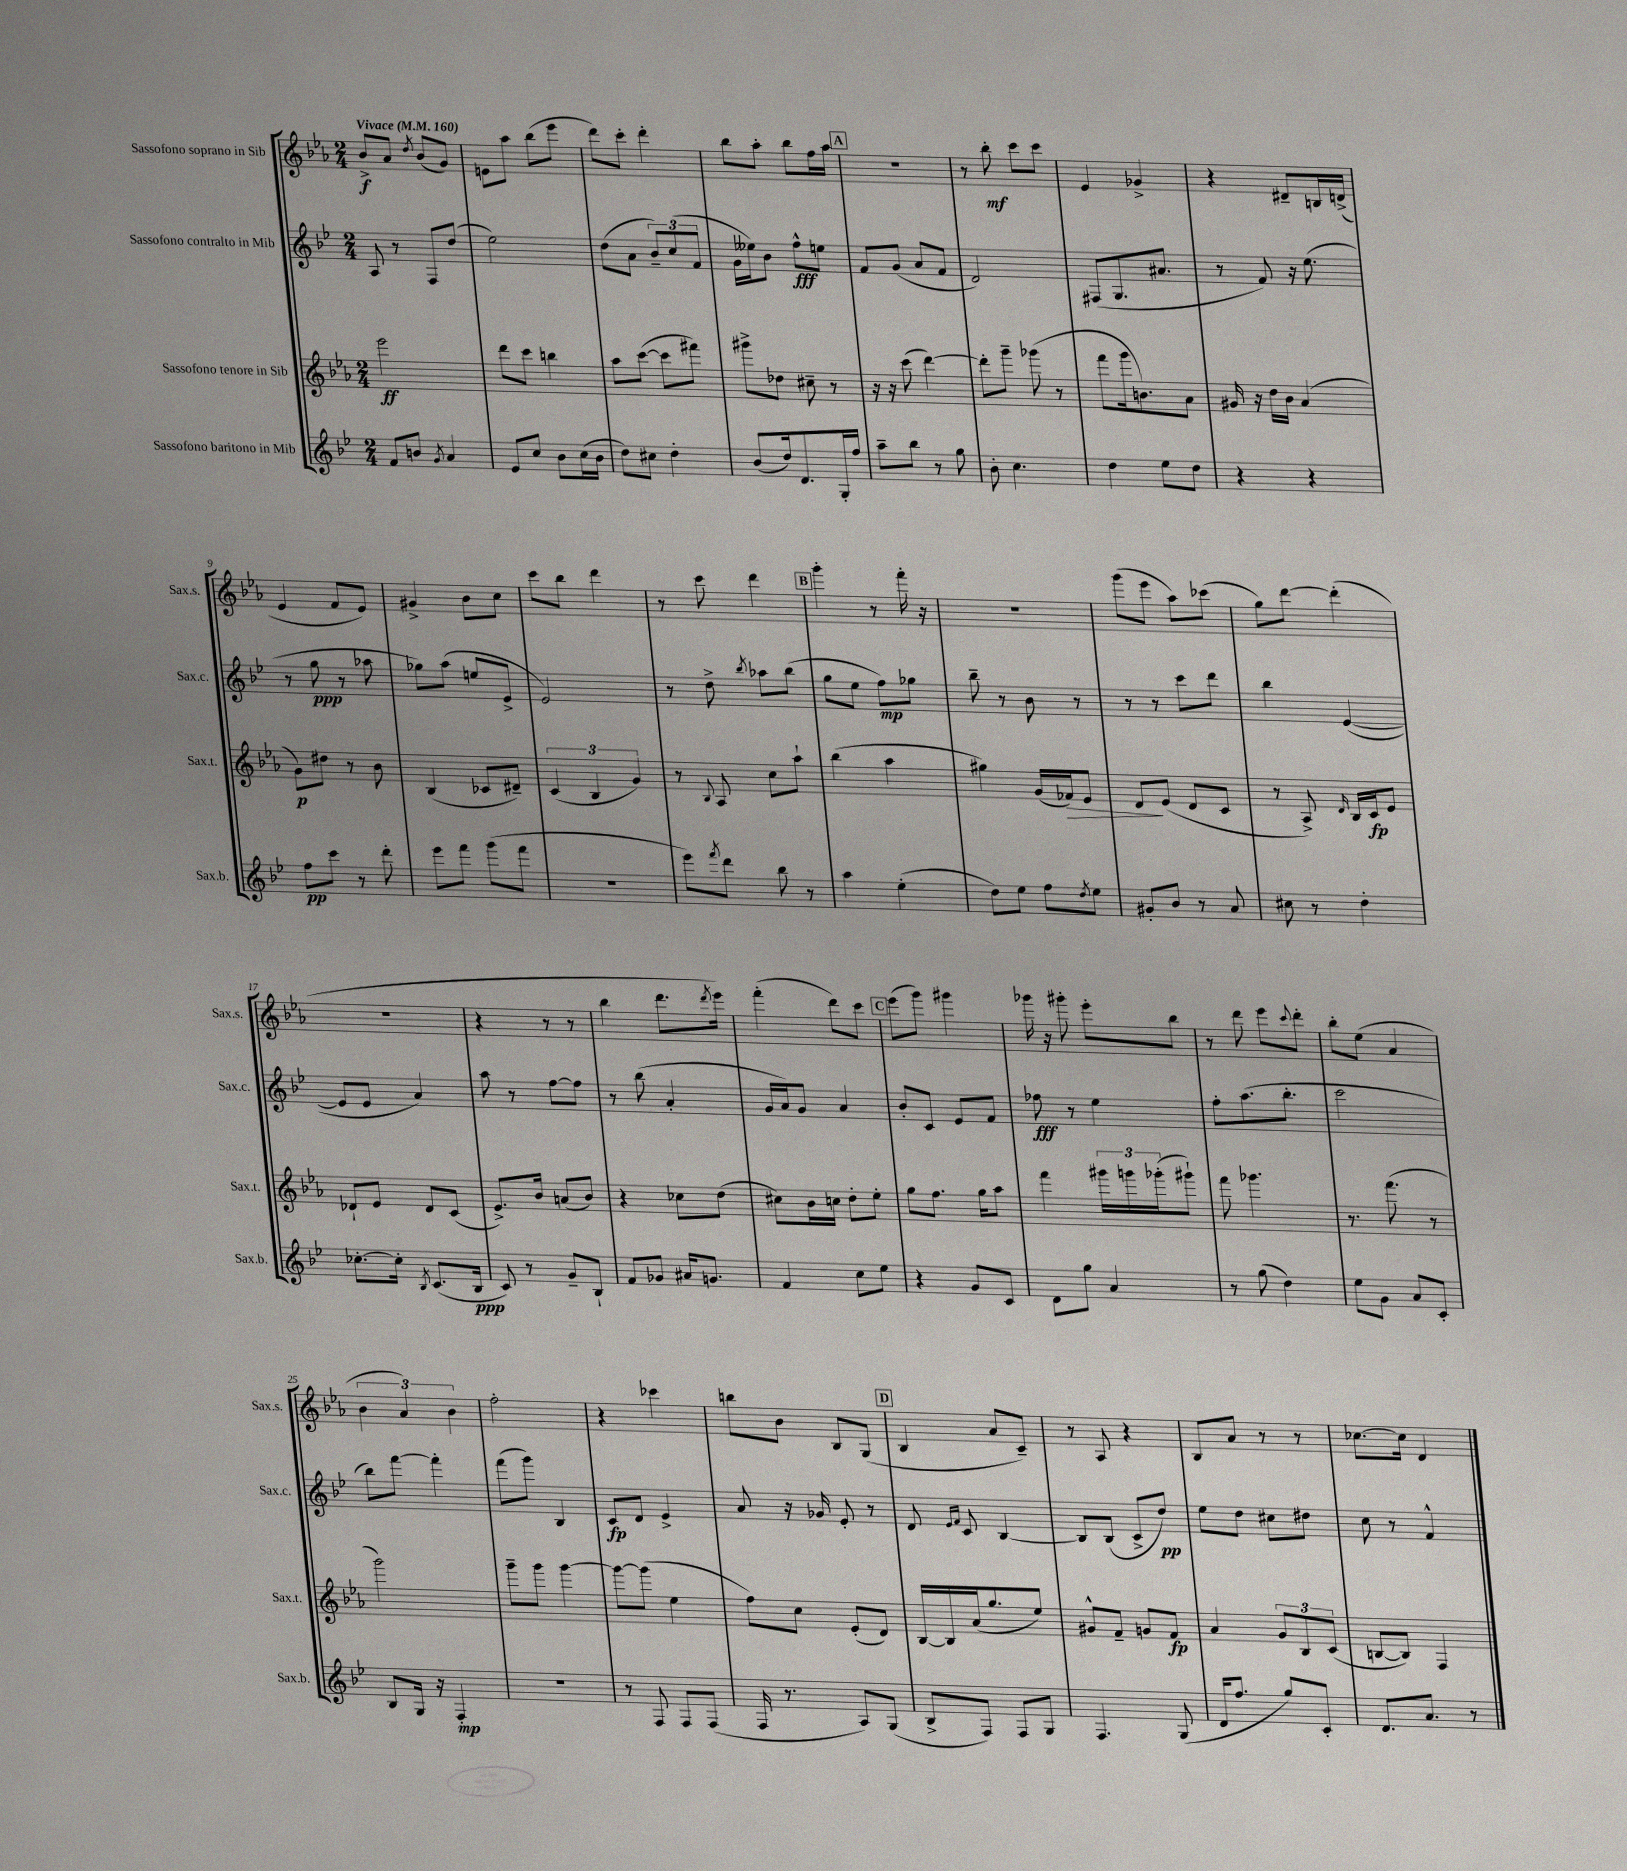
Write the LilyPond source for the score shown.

<<
\new StaffGroup <<
\new Staff = "s0" \with { instrumentName = "Sassofono soprano in Sib" shortInstrumentName = "Sax.s." } {
    \clef treble \key ees \major \numericTimeSignature \time 2/4 \tempo "Vivace" 4 = 160
    bes'8->\f aes'8 \acciaccatura { d''8 } bes'8( g'8) |
    e'8 aes''8 bes''8( ees'''8 |
    d'''8) c'''8-. d'''4-. |
    bes''8 aes''8-. bes''8 f''16 aes''16 |
    \mark \markup { \box "A" } R2 |
    r8 bes''8-.\mf c'''8 c'''8 |
    ees'4 ges'4-> |
    r4 dis'8-- b16 d'16->( |
    ees'4 f'8 ees'8) |
    gis'4-> bes'8 c''8 |
    c'''8 bes''8 d'''4 |
    r8 c'''8 d'''4 |
    \mark \markup { \box "B" } g'''4-. r8 f'''16-. r16 |
    R2 |
    g'''8( ees'''8 aes''8) ces'''8( |
    g''8) d'''8~ d'''4-.( |
    R2 |
    r4 r8 r8 |
    bes''4 d'''8. \acciaccatura { d'''8 } ees'''16) |
    f'''4-.( d'''8) c'''8 |
    \mark \markup { \box "C" } ees'''8( g'''8) gis'''4 |
    ges'''16 r16 gis'''8-. ees'''8-. bes''8 |
    r8 d'''8 ees'''8 \appoggiatura { c'''8 } d'''8-. |
    bes''8-. ees''8( aes'4 |
    \tuplet 3/2 { bes'4 aes'4) bes'4 } |
    f''2-. |
    r4 ces'''4 |
    b''8 bes'8 bes8 g8( |
    \mark \markup { \box "D" } bes4 aes'8 c'8--) |
    r8 aes8 r4 |
    bes8 aes'8 r8 r8 |
    ces''8.~ ces''16 d'4 \bar "|." |
}
\new Staff = "s1" \with { instrumentName = "Sassofono contralto in Mib" shortInstrumentName = "Sax.c." } {
    \clef treble \key bes \major \numericTimeSignature \time 2/4
    a8 r8 f8 d''8( |
    ees''2) |
    d''8( a'8 \tuplet 3/2 { bes'8--) c''8( f'8 } |
    g'16 eeses''16) bes'8 f''8-^\fff e''8 |
    \mark \markup { \box "A" } f'8 g'8( a'8 f'8 |
    d'2) |
    fis8( g8. ais'8. |
    r8 f'8) r16 ees''8.( |
    r8 g''8\ppp r8 aes''8 |
    ges''8) a''8( e''8 ees'8-> |
    ees'2) |
    r8 d''8-> \acciaccatura { bes''8 } aes''8 bes''8( |
    \mark \markup { \box "B" } g''8 ees''8 f''8\mp) ges''8 |
    bes''8-- r8 bes'8 r8 |
    r8 r8 c'''8 d'''8 |
    bes''4 ees'4~( |
    ees'8 ees'8 a'4) |
    a''8 r8 f''8~ f''8 |
    r8 bes''8( a'4-. |
    g'16 a'16) g'8 a'4 |
    \mark \markup { \box "C" } bes'8-. c'8 ees'8 f'8 |
    fes''8\fff r8 ees''4 |
    f''8-. a''8.( bes''8.-. |
    c'''2 |
    bes''8) f'''8~ f'''4-. |
    f'''8( g'''8) bes4 |
    c'8\fp d'8 ees'4-> |
    a'8 r16 ges'16 ees'8-. r8 |
    \mark \markup { \box "D" } d'8 \grace { ees'16 f'16 } c'8 bes4~ |
    bes8 bes8( c'8-> d''8\pp) |
    ees''8 d''8 cis''8 dis''8 |
    c''8 r8 f'4-^ \bar "|." |
}
\new Staff = "s2" \with { instrumentName = "Sassofono tenore in Sib" shortInstrumentName = "Sax.t." } {
    \clef treble \key ees \major \numericTimeSignature \time 2/4
    ees'''2\ff |
    d'''8 c'''8 b''4 |
    aes''8 c'''8~( c'''8 fis'''8) |
    gis'''8-> des''8 cis''8-- r8 |
    \mark \markup { \box "A" } r16 r16 c'''8( d'''4~) |
    d'''8-. g'''8-- ges'''8( r8 |
    f'''8 g'''16 b'8.) aes'8 |
    gis'16 r16 d''16 bes'16 aes'4( |
    g'8\p) dis''8 r8 bes'8 |
    bes4( ces'8 dis'8--) |
    \tuplet 3/2 { c'4( bes4 g'4) } |
    r8 \appoggiatura { bes8 } aes8 c''8 aes''8-! |
    \mark \markup { \box "B" } bes''4( aes''4 |
    gis''4) g'16( fes'16\>) ees'8 |
    d'8\! ees'8( d'8 c'8 |
    r8 aes8->) \grace { d'16 } bes16 c'16\fp ees'8 |
    des'8-! ees'8 des'8 c'8( |
    ees'8.->) bes'16 a'8( bes'8) |
    r4 ces''8 d''8( |
    cis''8) bes'16 c''16 d''8-. ees''8-. |
    \mark \markup { \box "C" } g''8 f''8. g''16 aes''8 |
    f'''4 \tuplet 3/2 { gis'''16 g'''16 ges'''16-.( } gis'''8-!) |
    f'''8 ges'''4. |
    r8. f'''8.( r8 |
    g'''2) |
    g'''8-- g'''8 g'''4~ |
    g'''8~ g'''8( ees''4 |
    f''8) c''8 ees'8-.( d'8) |
    \mark \markup { \box "D" } bes16~ bes16 aes'16( g''8. ees''8) |
    gis'8-^ f'8-- g'8 f'8\fp |
    aes'4 \tuplet 3/2 { g'8 bes8 c'8( } |
    b8~ b8) f4 \bar "|." |
}
\new Staff = "s3" \with { instrumentName = "Sassofono baritono in Mib" shortInstrumentName = "Sax.b." } {
    \clef treble \key bes \major \numericTimeSignature \time 2/4
    f'8 b'8 \acciaccatura { g'8 } a'4 |
    ees'8 c''8 bes'8 c''16( bes'16 |
    d''8) cis''8 d''4-. |
    bes'8( d''16) d'8. g16-. f''16 |
    \mark \markup { \box "A" } a''8-- bes''8 r8 g''8 |
    bes'8-. c''4. |
    d''4 ees''8 d''8 |
    r4 r4 |
    f''8\pp c'''8 r8 d'''8-. |
    ees'''8 f'''8 g'''8( f'''8 |
    r2 |
    ees'''8) \acciaccatura { f'''8 } d'''8 bes''8 r8 |
    \mark \markup { \box "B" } a''4 ees''4-.( |
    d''8) ees''8 f''8 \acciaccatura { d''8 } ees''8 |
    gis'8-. bes'8 r8 a'8 |
    cis''8 r8 d''4-. |
    ces''8.~-. ces''16-. \acciaccatura { bes8 } c'8.( bes16\ppp |
    c'8) r8 g'8-- bes8-! |
    f'8 ges'8 ais'16 g'8. |
    f'4 c''8 ees''8 |
    \mark \markup { \box "C" } r4 g'8 c'8 |
    d'8 g''8 a'4 |
    r8 g''8( d''4) |
    ees''8 g'8 a'8 c'8-. |
    bes8 g16 r16 f4-.\mp |
    r2 |
    r8 f8 f8 f8( |
    f16 r8. a8) g8( |
    \mark \markup { \box "D" } bes8-> f8) f8 g8 |
    f4. g8( |
    d'16 f''8. g''8) c'8-. |
    d'8. a'8. r8 \bar "|." |
}
>>
>>
